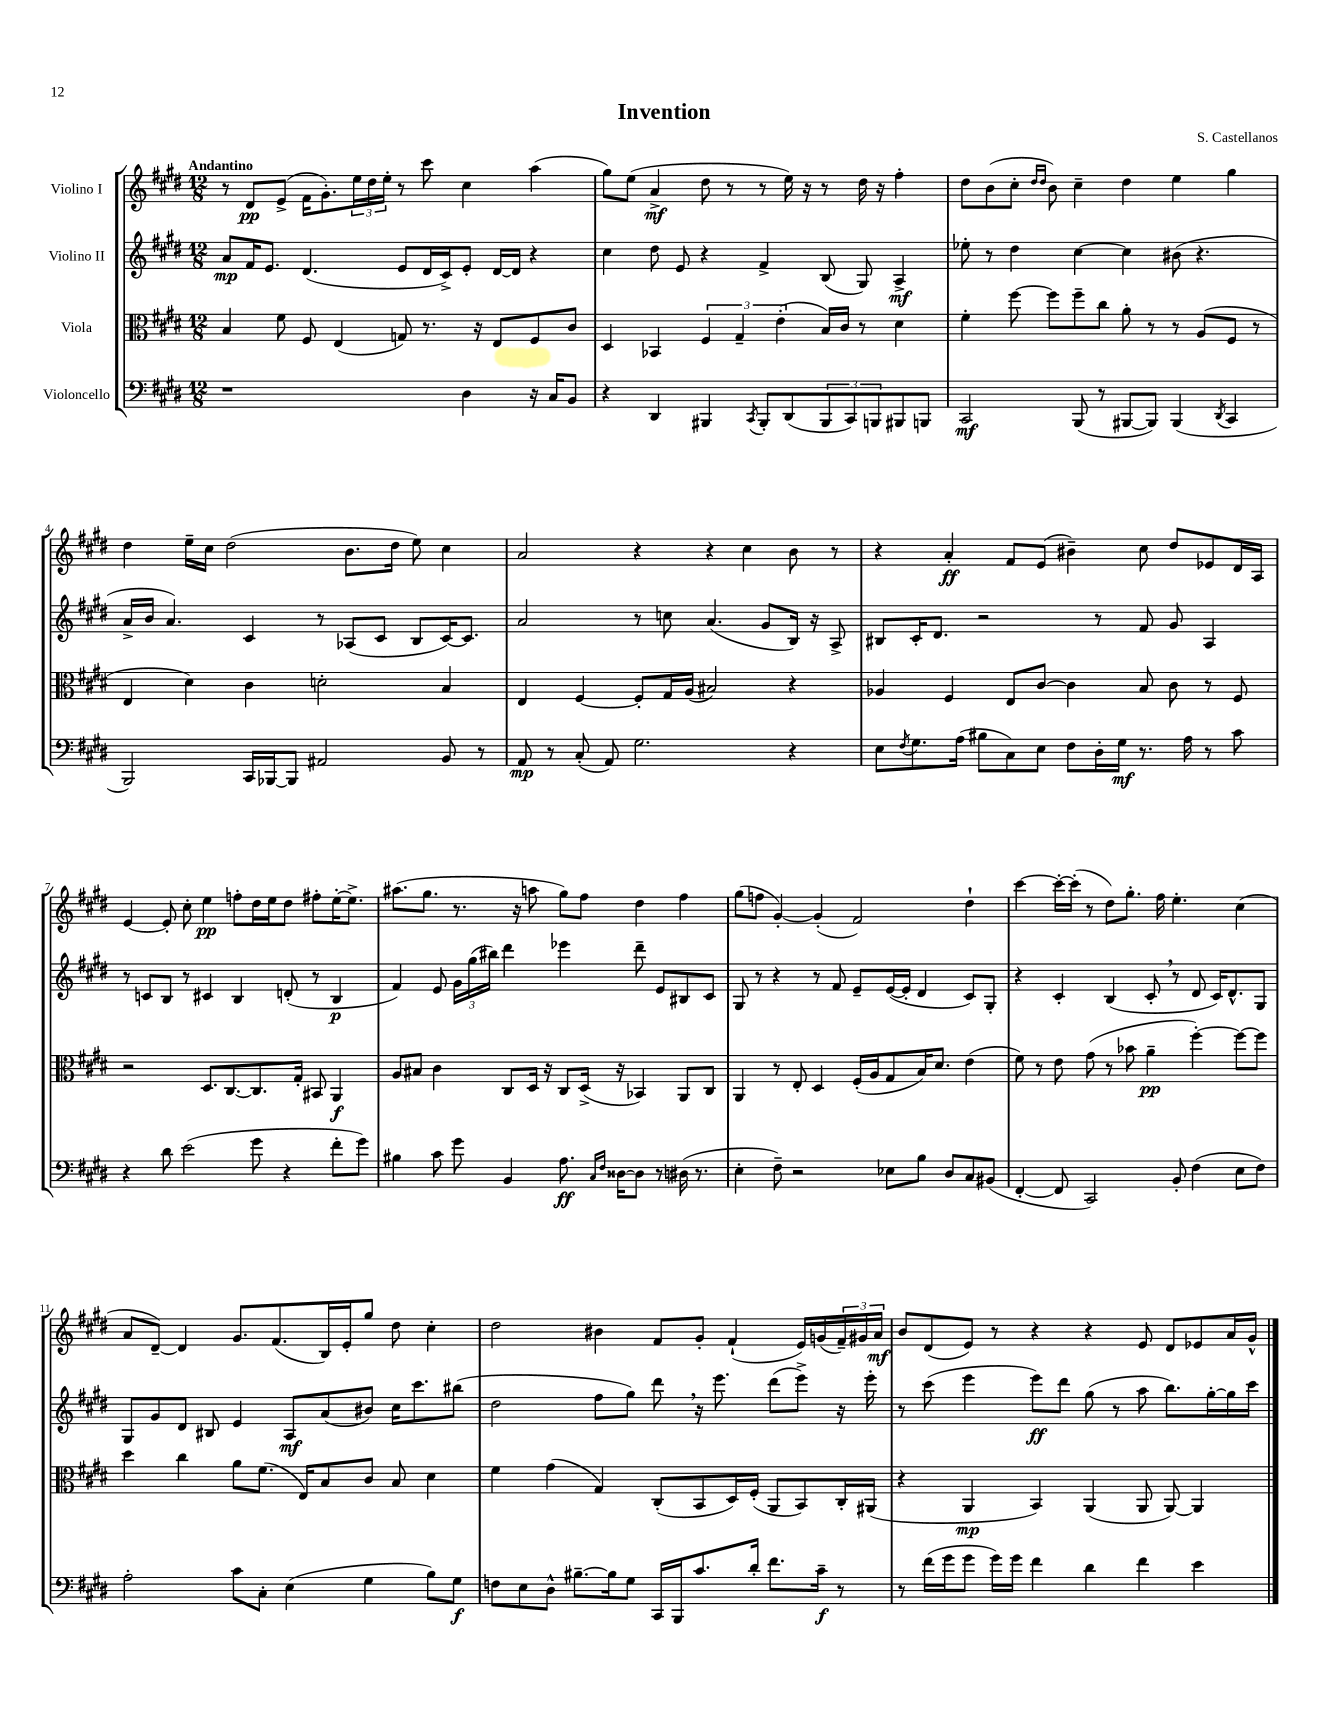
\header { title = "Invention" composer = "S. Castellanos" }
<<
\new StaffGroup <<
\new Staff = "s0" \with { instrumentName = "Violino I" } {
    \clef treble \key e \major \numericTimeSignature \time 12/8 \tempo "Andantino"
    r8 dis'8\pp e'8->( fis'16 gis'8.-.) \tuplet 3/2 { e''16 dis''16 e''16-. } r8 cis'''8 cis''4 a''4( |
    gis''8) e''8( a'4->\mf dis''8 r8 r8 e''16) r16 r8 dis''16 r16 fis''4-. |
    dis''8 b'8( cis''8-. \grace { dis''16 dis''16 } b'8) cis''4-- dis''4 e''4 gis''4 |
    dis''4 e''16-- cis''16 dis''2( b'8. dis''16 e''8) cis''4 |
    a'2 r4 r4 cis''4 b'8 r8 |
    r4 a'4-.\ff fis'8 e'8( bis'4--) cis''8 dis''8 ees'8 dis'16 a16 |
    e'4~ e'8-. cis''8-. e''4\pp f''8-. dis''16 e''16 dis''8 fis''8-. e''16~-. e''8.-> |
    ais''8.( gis''8. r8. r16 a''8 gis''8) fis''8 dis''4 fis''4 |
    gis''8( f''8 gis'4~-.) gis'4-.( fis'2) dis''4-! |
    cis'''4~ cis'''16~-. cis'''16-.( r8 dis''8) gis''8.-. fis''16 e''4.-. cis''4( |
    a'8 dis'8~--) dis'4 gis'8. fis'8.( b16) e'16-. gis''8 dis''8 cis''4-. |
    dis''2 bis'4 fis'8 gis'8-. fis'4-!( e'16) g'16( \tuplet 3/2 { fis'16--) gis'16 a'16\mf } |
    b'8 dis'8( e'8) r8 r4 r4 e'8 dis'8 ees'8 a'16 gis'16-^ \bar "|." |
}
\new Staff = "s1" \with { instrumentName = "Violino II" } {
    \clef treble \key e \major \numericTimeSignature \time 12/8
    a'8\mp fis'16 e'8. dis'4.( e'8 dis'16 cis'16->) e'8-. dis'16~ dis'16 r4 |
    cis''4 dis''8 e'8 r4 fis'4-> b8( gis8) a4->\mf |
    ees''8-. r8 dis''4 cis''4~ cis''4 bis'8( r4. |
    a'16-> b'16 a'4.) cis'4 r8 aes8( cis'8 b8 cis'16~) cis'8. |
    a'2 r8 c''8 a'4.( gis'8 b16) r16 a8-> |
    bis8 cis'16-. dis'8. r2 r8 fis'8 gis'8 a4 |
    r8 c'8 b8 r8 cis'4 b4 d'8-.( r8 b4\p |
    fis'4) e'8 \tuplet 3/2 { gis'16 gis''16( bis''16) } dis'''4 ees'''4 dis'''8-- e'8 bis8 cis'8 |
    gis8 r8 r4 r8 fis'8 e'8-- e'16~( e'16-. dis'4 cis'8) gis8-. |
    r4 cis'4-. b4( cis'8-. \breathe r8 dis'8 cis'16) dis'8.-^ gis8 |
    gis8 gis'8 dis'8 bis8 e'4 a8\mf a'8( bis'8) cis''16 cis'''8. bis''8( |
    dis''2 fis''8 gis''8) dis'''8 \breathe r16 e'''8. dis'''8( e'''8->) r16 e'''16-. |
    r8 cis'''8( e'''4 e'''8\ff) dis'''8 gis''8( r8 a''8 b''8.) gis''16~-. gis''16 cis'''16 \bar "|." |
}
\new Staff = "s2" \with { instrumentName = "Viola" } {
    \clef alto \key e \major \numericTimeSignature \time 12/8
    b4 fis'8 fis8 e4( g8) r8. r16 e8 fis8 cis'8 |
    dis4 bes,4 \tuplet 3/2 { fis4 gis4-- e'4-.( } b16) cis'16 r8 dis'4 |
    fis'4-. fis''8~ fis''8 fis''8-- cis''8 a'8-. r8 r8 a8( fis8 r8 |
    e4 dis'4) cis'4 d'2-. b4 |
    e4 fis4~ fis8-. gis16 a16( bis2) r4 |
    aes4 fis4 e8 cis'8~ cis'4 b8 cis'8 r8 fis8 |
    r2 dis8. cis8.~ cis8. gis16-. bis,8 a,4\f |
    a8 bis8 cis'4 cis8 dis16 r16 cis8 dis16->( r16 bes,4) a,8 cis8 |
    a,4 r8 e8-. dis4 fis16-.( a16 gis8 b16) dis'8. e'4( |
    fis'8) r8 e'8 gis'8( r8 bes'8 a'4--\pp fis''4~-.) fis''8~ fis''8 |
    dis''4 cis''4 a'8 fis'8.( e16) b8 cis'8 b8 dis'4 |
    fis'4 gis'4( gis4) cis8-.( b,8 dis16) fis16-.( a,8 b,8) cis16-. ais,16( |
    r4 a,4\mp b,4) a,4( a,8 a,8~) a,4 \bar "|." |
}
\new Staff = "s3" \with { instrumentName = "Violoncello" } {
    \clef bass \key e \major \numericTimeSignature \time 12/8
    r1 dis4 r16 cis16 b,8 |
    r4 dis,4 bis,,4 \acciaccatura { cis,8 } bis,,8-. dis,8( \tuplet 3/2 { bis,,8 cis,8) b,,8 } bis,,8 b,,8 |
    cis,2\mf b,,8( r8 bis,,8~ bis,,8) bis,,4( \acciaccatura { dis,8 } cis,4 |
    b,,2) cis,16 bes,,16~ bes,,8 ais,2 b,8 r8 |
    a,8\mp r8 cis8-.( a,8) gis2. r4 |
    e8 \acciaccatura { fis8 } gis8. a16( bis8 cis8) e8 fis8 dis16-. gis16\mf r8. a16 r8 cis'8 |
    r4 dis'8 e'2( gis'8 r4 fis'8-. gis'8) |
    bis4 cis'8 gis'8 b,4 a8.\ff \grace { cis16 fis16 } disis16~ disis8 r8 dis16( r8. |
    e4-. fis8--) r2 ees8 b8 dis8 cis8 bis,8( |
    fis,4~-. fis,8 cis,2) b,8-. fis4( e8 fis8) |
    a2-. cis'8 cis8-. e4( gis4 b8) gis8\f |
    f8 e8 dis8-^ bis8.~-- bis16 gis8 cis,16 b,,16 cis'8. dis'16-. fis'8. cis'16--\f r8 |
    r8 fis'16( gis'16 gis'8 gis'16) gis'16 fis'4 dis'4 fis'4 e'4 \bar "|." |
}
>>
>>
